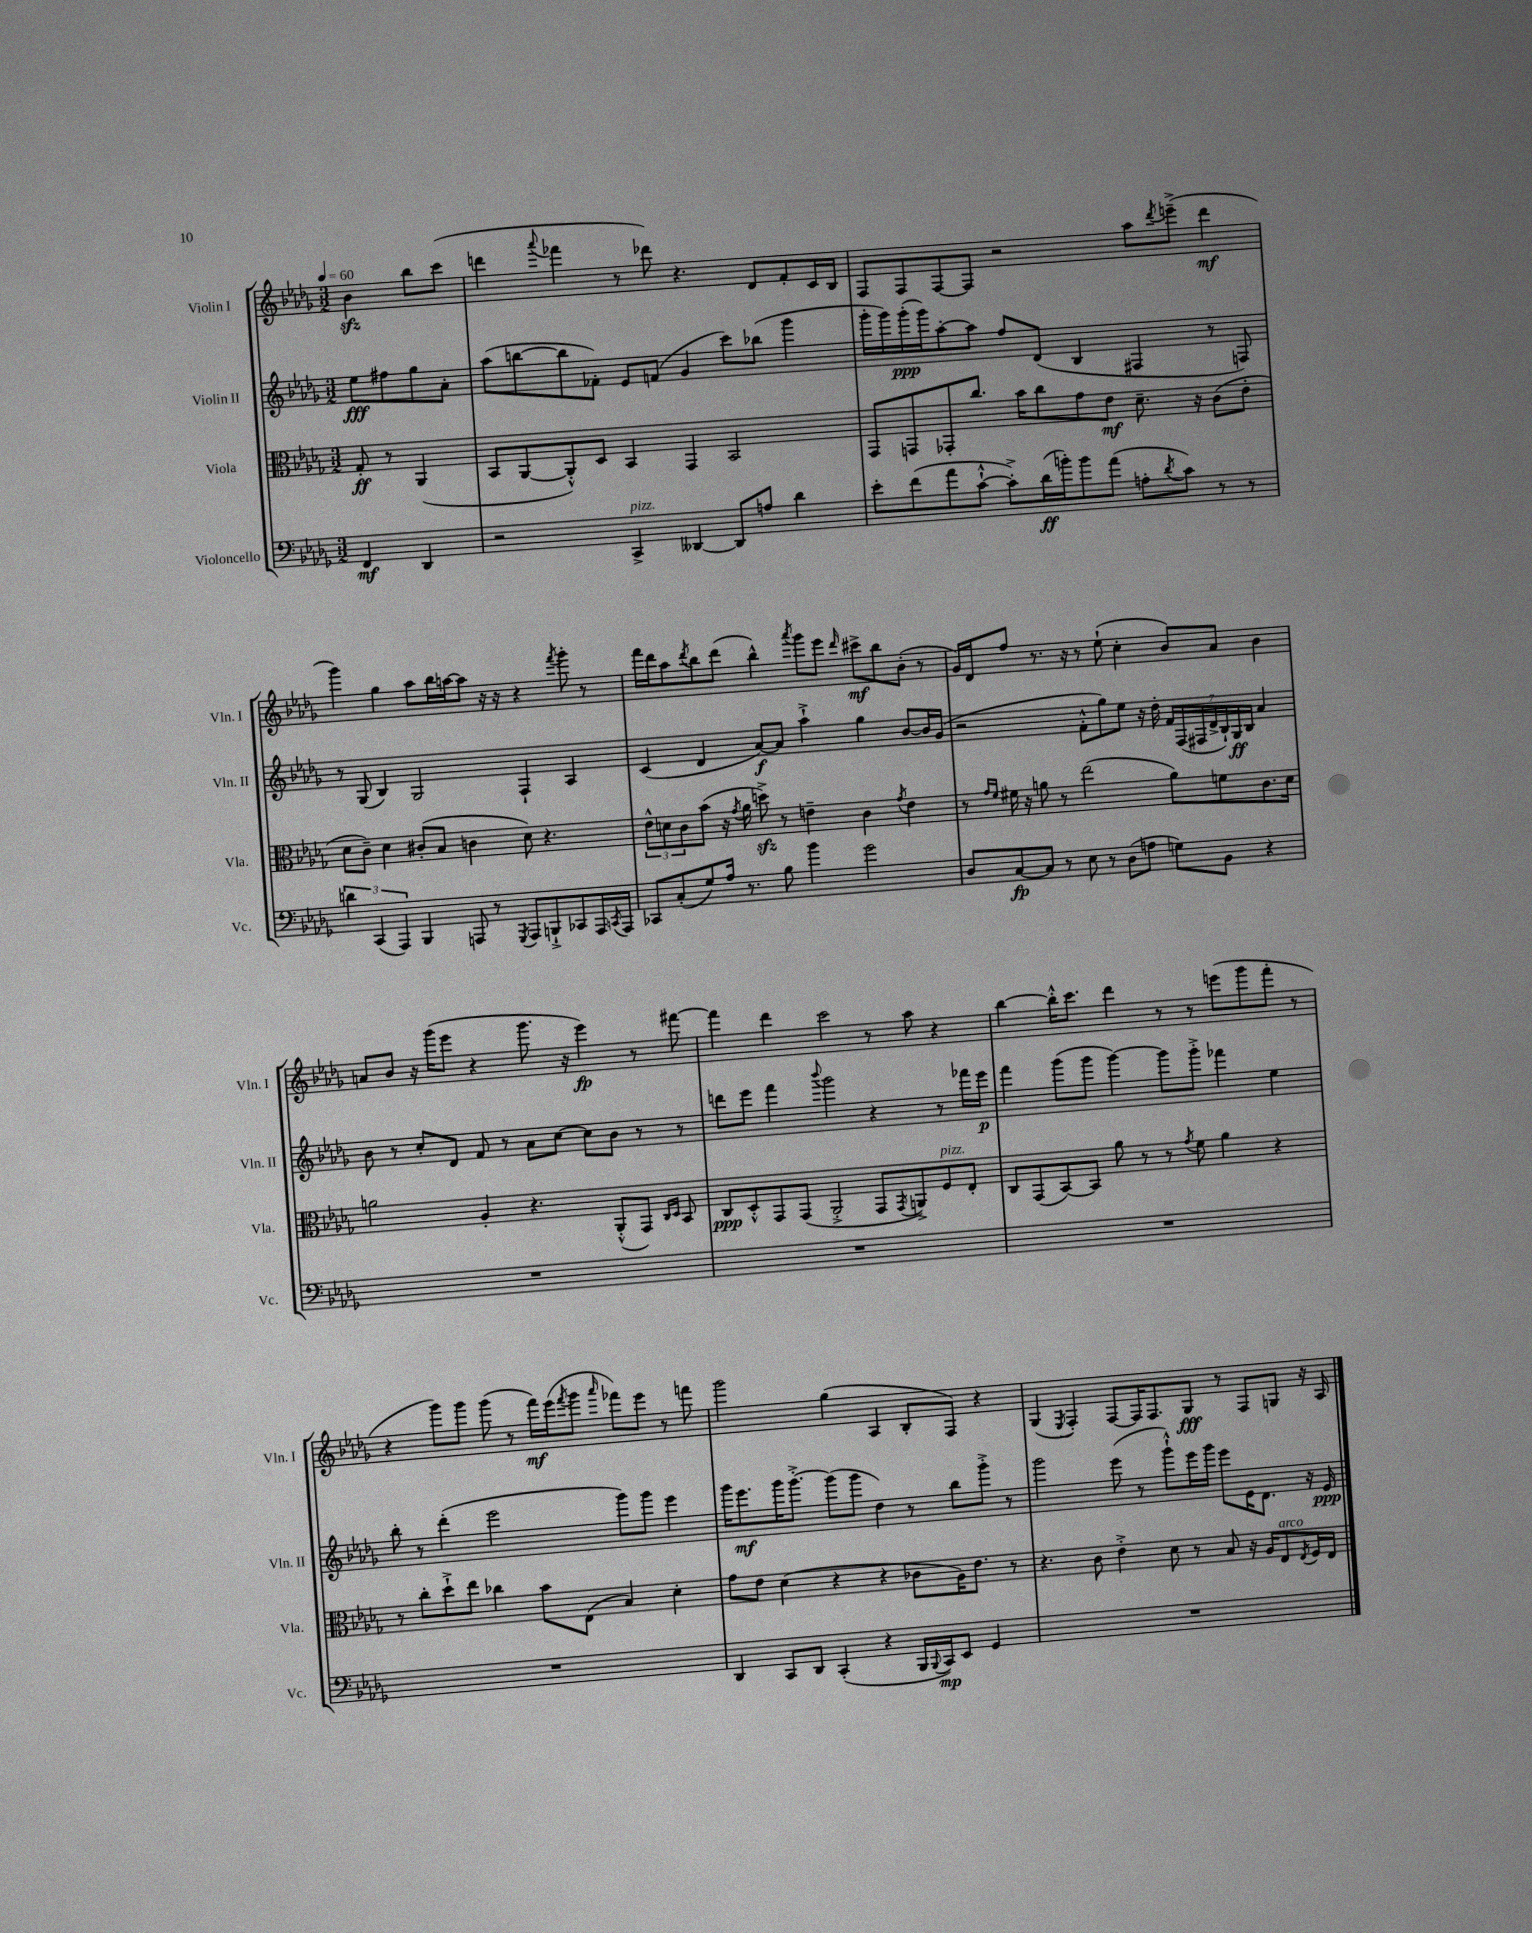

**kern	**dynam	**kern	**dynam	**kern	**dynam	**kern	**dynam
*part4	*part4	*part3	*part3	*part2	*part2	*part1	*part1
*staff4	*staff4	*staff3	*staff3	*staff2	*staff2	*staff1	*staff1
*I"Violoncello	*	*I"Viola	*	*I"Violin II	*	*I"Violin I	*
*I'Vc.	*	*I'Vla.	*	*I'Vln. II	*	*I'Vln. I	*
*clefF4	*	*clefC3	*	*clefG2	*	*clefG2	*
*k[b-e-a-d-g-]	*	*k[b-e-a-d-g-]	*	*k[b-e-a-d-g-]	*	*k[b-e-a-d-g-]	*
*M3/2	*	*M3/2	*	*M3/2	*	*M3/2	*
*MM60	*	*MM60	*	*MM60	*	*MM60	*
=	=	=	=	=	=	=	=
4FF/	mf	8G-'/	ff	8ee-\L	fff	4b-zz\	.
.	.	8r	.	8ff#X\	.	.	.
4DD-/	.	(4AA-/	.	8gg-\	.	8bb-\L	.
.	.	.	.	8a-'\J	.	(8ccc\J	.
=1	=1	=1	=1	=1	=1	=1	=1
2r	.	8BB-/L	.	(8aa-\L	.	4dddn\	.
.	.	[8AA-/	.	[8bbn\	.	.	.
.	.	.	.	.	.	8qqaaa-/	.
.	.	8AA-'^^/])	.	8bb\]	.	4fff-X\	.
.	.	8D-/J	.	8f-X'\J)	.	.	.
!LO:TX:a:i:t=pizz.	!	!	!	!	!	!	!
4CC^/	.	4BB-/	.	8e-/L	.	8r	.
.	.	.	.	(8fn/J	.	8ddd-X\)	.
[4DD--X/	.	4GG-/	.	4g-/	.	4.r	.
8DD--/L]	.	2BB-/	.	8ccc\L)	.	.	.
8An/J	.	.	.	(8bb-X\J	.	8d-/L	.
4d-\	.	.	.	4ggg-\	.	8f'/	.
.	.	.	.	.	.	16c/L	.
.	.	.	.	.	.	16B-/JJ	.
=2	=2	=2	=2	=2	=2	=2	=2
8e-'\L	.	8GG-/L	.	16ggg-'\LL	.	8F/L	.
.	.	.	.	16ggg-\)	.	.	.
(8f\	.	8GGn/	.	(16ggg-'\	ppp	8F/	.
.	.	.	.	16ggg-\J)	.	.	.
8a-\	.	8GG-X'/	.	[8aa-'\	.	[8F/	.
[8c`^^\J	.	8.cc/J	.	8aa-\J]	.	8F/J]	.
8c'^\L])	.	.	.	8ff/L	.	2r	.
.	.	16b-\KL	.	.	.	.	.
(16d-\L	ff	8cc\	.	(8d-/J	.	.	.
16bn'\J)	.	.	.	.	.	.	.
8b\	.	8g-\	.	4B-/	.	.	.
(8a-\J	.	8e-\J	mf	.	.	.	.
8An'\L	.	8.d-~\	.	4F#X/	.	8aa-\L	.
8qd-/	.	.	.	.	.	8qddd-/	.
8c\J)	.	.	.	.	.	(8eeen~^\J	.
.	.	16r	.	.	.	.	.
8r	.	(8c\L	.	8r	.	4ddd-\	mf
8r	.	8e-'\J	.	8Fn/)	.	.	.
!!LO:LB:g=z
=3	=3	=3	=3	=3	=3	=3	=3
6dn\	.	8d-\L	.	8r	.	4ggg-\)	.
.	.	8c~\J)	.	(8G-/	.	.	.
(6CC/	.	.	.	.	.	.	.
.	.	4d-\	.	4B-/)	.	4gg-\	.
6AAA-/)	.	.	.	.	.	.	.
4BBB-/	.	(8c#X'/L	.	2G-/	.	8aa-\L	.
.	.	8B-/J	.	.	.	16bb-\L	.
.	.	.	.	.	.	[16aan\J	.
8AAAn/	.	4cn\	.	.	.	8aa\J]	.
8r	.	.	.	.	.	16r	.
.	.	.	.	.	.	16r	.
8qGGG-/	.	.	.	.	.	.	.
8AAA/L	.	8d-\)	.	4F`/	.	4r	.
8BBBn`^/	.	4.r	.	.	.	.	.
.	.	.	.	.	.	8qfff/	.
8CC-X/	.	.	.	4A-/	.	8ggg-'\	.
16AAA/L	.	.	.	.	.	8r	.
8qCCn/	.	.	.	.	.	.	.
16AAA/JJ	.	.	.	.	.	.	.
=4	=4	=4	=4	=4	=4	=4	=4
8CC-X/L	.	12e-^^\L	.	(4c/	.	16fff\LL	.
.	.	.	.	.	.	16ddd-\J	.
.	.	12dn\	.	.	.	.	.
(8C'/	.	.	.	.	.	8aa-\	.
.	.	12c\	.	.	.	.	.
.	.	.	.	.	.	8qddd-/	.
8G-/)	.	(8b-\J	.	4d-/	.	8bb-\	.
16A-/Jk	.	16r	.	.	.	(8ddd-\J	.
.	.	8qg-/	.	.	.	.	.
8.r	.	16a-\	.	.	.	.	.
.	.	8ddnzz^\)	.	[8a-/L)	f	4bb-^^\)	.
8B-\	.	8r	.	8a-/J]	.	.	.
.	.	.	.	.	.	8qaaa-/	.
4b-\	.	4en~\	.	4aa-`^\	.	8ggg-\L	.
.	.	.	.	.	.	8eee-\J	.
.	.	.	.	.	.	16qqddd-/	.
2g-\	.	4c\	.	4gg-\	.	8ccc#X^\L	mf
.	.	.	.	.	.	8bb-\	.
.	.	8qg-/	.	.	.	.	.
.	.	4e\	.	[8b-/L	.	(8b-'\J	.
.	.	.	.	16b-/L]	.	8r	.
.	.	.	.	(16g-/JJ	.	.	.
=5	=5	=5	=5	=5	=5	=5	=5
8D-/L	.	8r	.	2r	.	16g-/LL)	.
.	.	.	.	.	.	16d-/J	.
.	.	16qqg-/LL	.	.	.	.	.
.	.	16qqf/JJ	.	.	.	.	.
[8C/	fp	16f#X\	.	.	.	8ff/J	.
.	.	16r	.	.	.	.	.
8C/J]	.	8an\	.	.	.	8.r	.
8r	.	8r	.	.	.	.	.
.	.	.	.	.	.	16r	.
8E-\	.	(2ee-\	.	8f'^^\L	.	8r	.
8r	.	.	.	8gg-\)	.	(8ee-`\	.
(8D-\L	.	.	.	8ee-\J	.	4cc'\	.
8An\J	.	.	.	16r	.	.	.
.	.	.	.	16dd-'\	.	.	.
8Gn\L)	.	8a\L)	.	28f/LL	.	8b-/L)	.
.	.	.	.	(28F/	.	.	.
.	.	.	.	28F#X/	.	.	.
.	.	.	.	28d-^/	.	.	.
8BB-\J	.	8fn\	.	.	.	8a-/J	.
.	.	.	.	28B-`/)	.	.	.
.	.	.	.	28G-/	ff	.	.
.	.	.	.	28B-/JJ	.	.	.
4r	.	8.c\	.	4a-/	.	4b-\	.
.	.	16d-\Jk	.	.	.	.	.
!!LO:LB:g=z
=6	=6	=6	=6	=6	=6	=6	=6
1.r	.	2an\	.	8b-\	.	8an/L	.
.	.	.	.	8r	.	8b-/J	.
.	.	.	.	8cc'/L	.	16r	.
.	.	.	.	.	.	(16ggg-\KL	.
.	.	.	.	8d-/J	.	8eee-\J	.
.	.	4A-'/	.	8f/	.	4r	.
.	.	.	.	8r	.	.	.
.	.	4.r	.	8a-\L	.	8.ggg-\	.
.	.	.	.	[8cc\J	.	.	.
.	.	.	.	.	.	16r	.
.	.	.	.	8cc\L]	.	4eee-\)	fp
.	.	(8AA-'^^/L	.	8b-\J	.	.	.
.	.	8GG-/J)	.	8r	.	8r	.
.	.	16qqC/LL	.	.	.	.	.
.	.	16qqD-/JJ	.	.	.	.	.
.	.	8BB-/	.	8r	.	[8fff#X\	.
=7	=7	=7	=7	=7	=7	=7	=7
1.r	.	8C/L	ppp	8dddn\L	.	4fff#\]	.
.	.	8D-'^^/	.	8eee-\J	.	.	.
.	.	8GG-/	.	4fff\	.	4ddd-\	.
.	.	(8GG-/J	.	.	.	.	.
.	.	.	.	8qqbbb-/	.	.	.
.	.	2AA-'^/	.	2ggg-\	.	2ccc\	.
.	.	8GG-/L	.	4r	.	8r	.
.	.	8qGG-/	.	.	.	.	.
.	.	8AAn^/)	.	.	.	8aa-\	.
!	!	!LO:TX:a:i:t=pizz.	!	!	!	!	!
.	.	8F/	.	8r	.	4r	.
.	.	8E-'/J	.	16fff-X\LL	.	.	.
.	.	.	.	16eee-\JJ	p	.	.
=8	=8	=8	=8	=8	=8	=8	=8
1.r	.	8C/L	.	4fff\	.	[4bb-\	.
.	.	(8GG-/	.	.	.	.	.
.	.	[8BB-/)	.	(8ggg-\L	.	16bb-'^^\KL]	.
.	.	.	.	.	.	8.ccc\J	.
.	.	8BB-/J]	.	8ggg-\J	.	.	.
.	.	8a-\	.	[4ggg-\)	.	4ddd-\	.
.	.	8r	.	.	.	.	.
.	.	8r	.	8ggg-\L]	.	8r	.
.	.	8qg-/	.	.	.	.	.
.	.	8f\	.	8ggg-'^\J	.	8r	.
.	.	4a-\	.	4fff-X\	.	(8eeen\L	.
.	.	.	.	.	.	8ggg-\	.
.	.	4r	.	4ee-\	.	8fff'\J	.
.	.	.	.	.	.	8r	.
!!LO:LB:g=z
=9	=9	=9	=9	=9	=9	=9	=9
1.r	.	8r	.	8bb-'\	.	4r	.
.	.	8cc'\L	.	8r	.	.	.
.	.	8dd-`^\	.	(4ddd-'\	.	8ggg-\L)	.
.	.	8ee-\J	.	.	.	8ggg-\J	.
.	.	4cc-X\	.	2eee-\	.	(8ggg-\	.
.	.	.	.	.	.	8r	.
.	.	8b-\L	.	.	.	16fff\LL)	mf
.	.	.	.	.	.	(16eee-\J	.
.	.	.	.	.	.	8qfff/	.
.	.	(8E-\J	.	.	.	8ggg-\J	.
.	.	.	.	.	.	16qqaaa-/	.
.	.	4B-/)	.	8ggg-\L)	.	8fff-X\L)	.
.	.	.	.	8ggg-\J	.	8eee-\J	.
.	.	4d-'\	.	4eee-\	.	8r	.
.	.	.	.	.	.	8fffn\	.
=10	=10	=10	=10	=10	=10	=10	=10
4DD-/	.	8g-\L	.	16ggg-\KL	.	2ggg-\	.
.	.	.	.	8.eee-\	mf	.	.
.	.	8e-\J	.	.	.	.	.
8CC/L	.	(4d-\	.	16ggg-\K	.	.	.
.	.	.	.	[8.ggg-'^\J	.	.	.
8DD-/J	.	.	.	.	.	.	.
(4CC'/	.	4r	.	(8ggg-\L]	.	(4gg-\	.
.	.	.	.	8ggg-\J	.	.	.
4r	.	4r	.	4dd-\)	.	4A-/	.
16BBB-/LL	.	8c-X\L	.	8r	.	8B-'/L	.
8qqBBB-/	.	.	.	.	.	.	.
16CC/J)	mp	.	.	.	.	.	.
8EE-/J	.	16A-\K)	.	8bb-\L	.	8F/J)	.
.	.	8.e-\J	.	.	.	.	.
4GG-/	.	.	.	8ggg-'^\J	.	4r	.
.	.	8r	.	8r	.	.	.
=11	=11	=11	=11	=11	=11	=11	=11
1.r	.	4.r	.	2ggg-\	.	(4G-/	.
.	.	.	.	.	.	8qE-/	.
.	.	.	.	.	.	4F'/)	.
.	.	8c\	.	.	.	.	.
.	.	4e-'^\	.	(8eee-\	.	[8F/L	.
.	.	.	.	8r	.	16F/K]	.
.	.	.	.	.	.	8.F/	.
.	.	8d-\	.	8ggg-`^^\L)	.	.	.
.	.	8r	.	16eee-\L	.	8G-/J	fff
.	.	.	.	16ggg-\JJ	.	.	.
.	.	8B-/	.	8eee-\L	.	8r	.
.	.	16r	.	16e-\K	.	8F/L	.
.	.	16A-/KL	.	8.d-\J	.	.	.
!	!	!LO:TX:a:i:t=arco	!	!	!	!	!
.	.	8E-/	.	.	.	8Gn/J	.
.	.	8qE-/	.	.	.	.	.
.	.	16F/L	.	16r	.	16r	.
.	.	16E-/JJ	.	16e-/	ppp	16A-/	.
==	==	==	==	==	==	==	==
*-	*-	*-	*-	*-	*-	*-	*-
